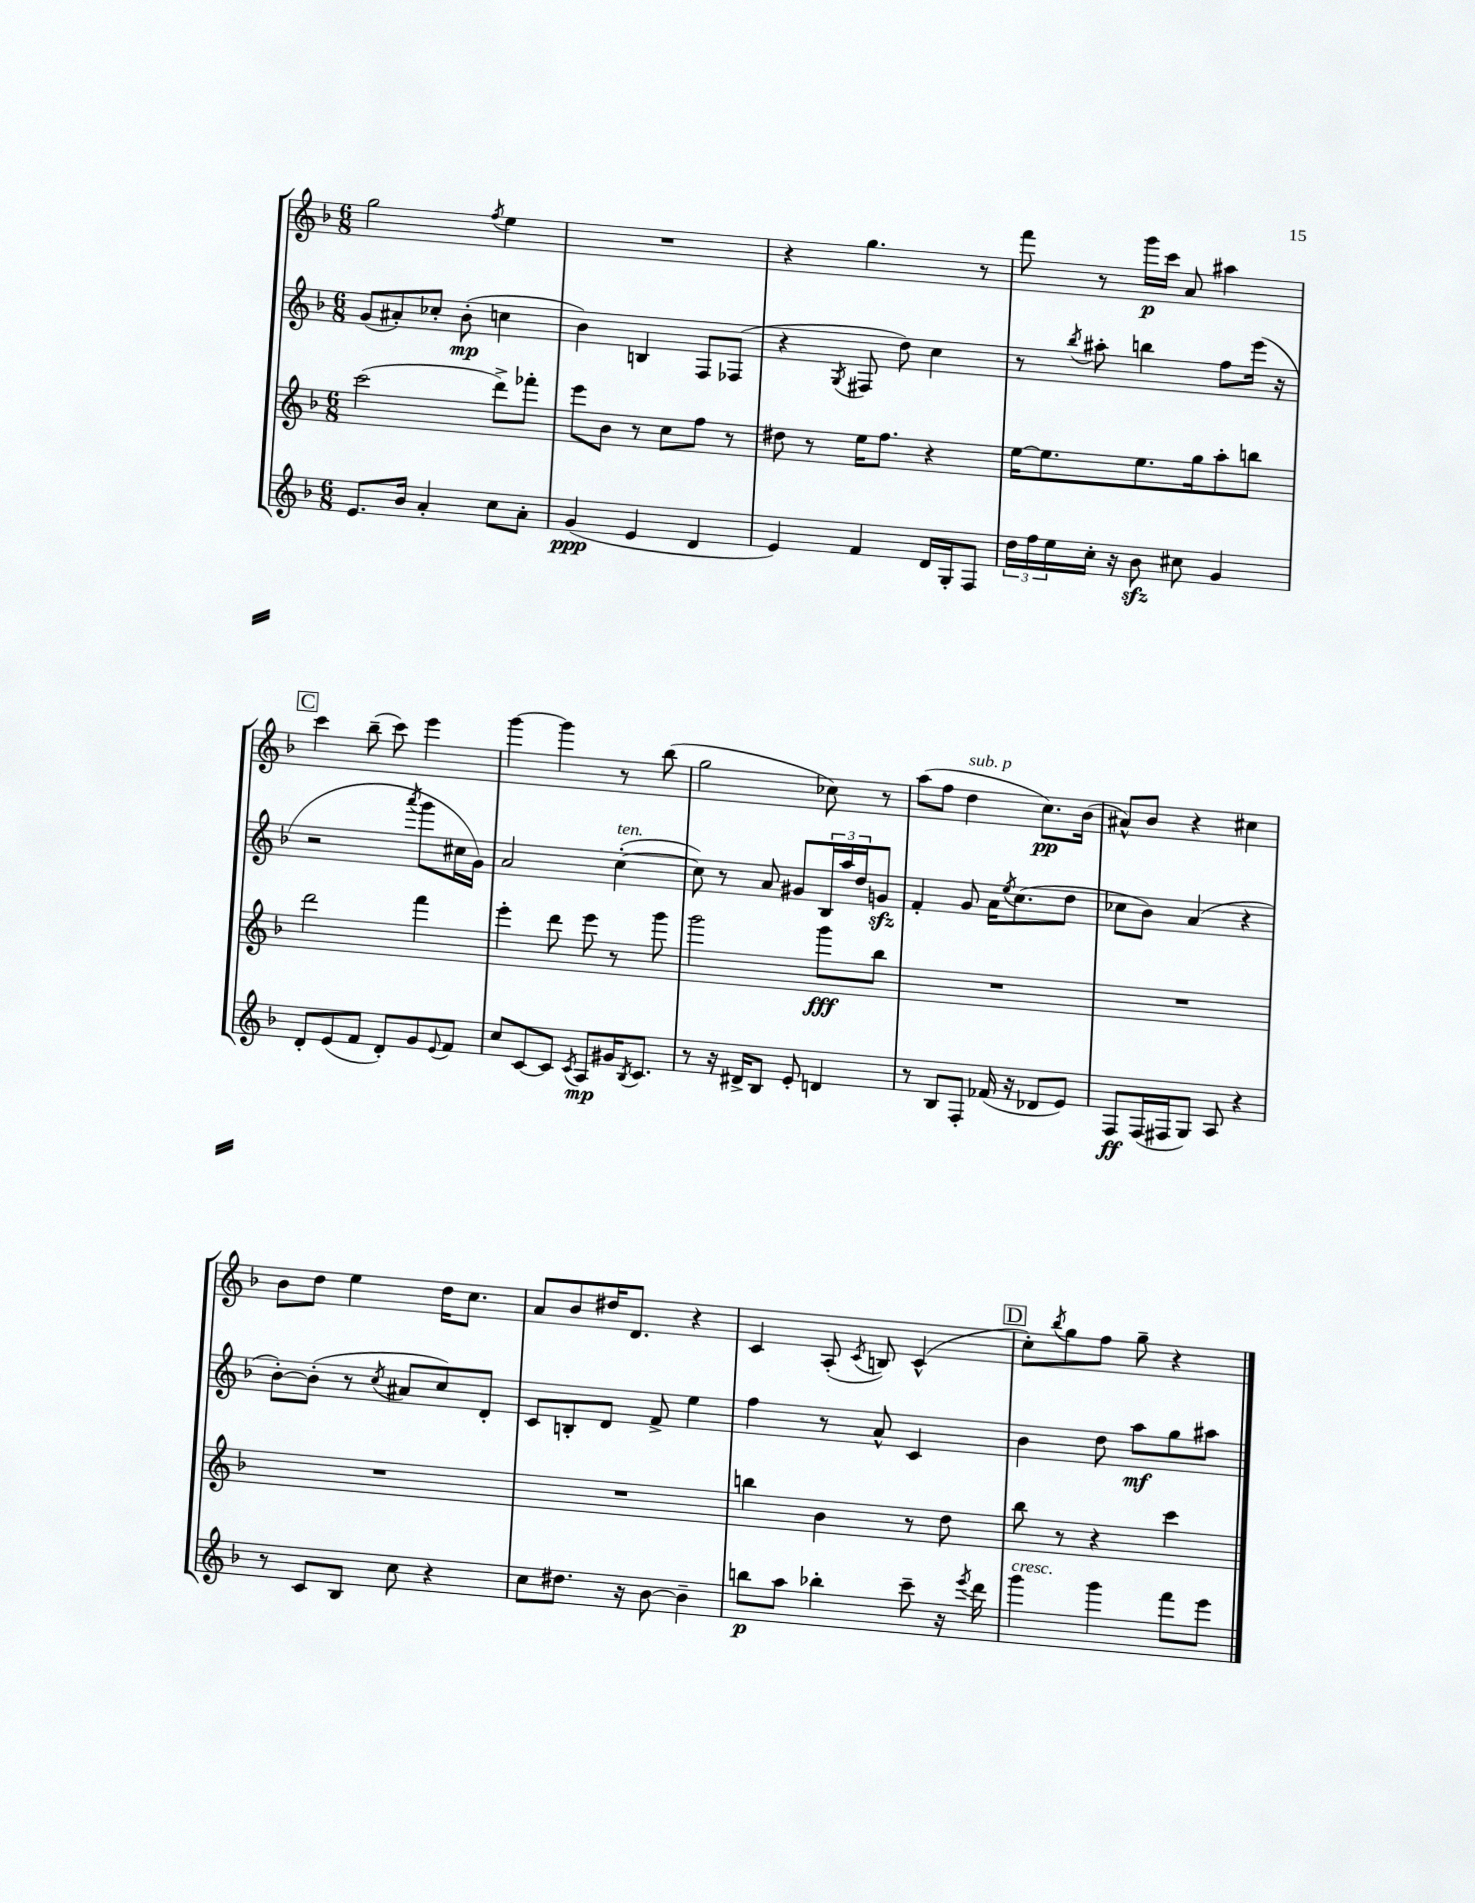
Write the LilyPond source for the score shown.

<<
\new StaffGroup <<
\new Staff = "s0" {
    \clef treble \key f \major \numericTimeSignature \time 6/8
    g''2 \acciaccatura { f''8 } e''4 |
    R2. |
    r4 g''4. r8 |
    f'''8 r8 g'''16\p c'''16 a'8 ais''4 |
    \mark \markup { \box "C" } c'''4 bes''8--( c'''8) e'''4 |
    g'''4~ g'''4 r8 bes''8( |
    g''2 ces''8) r8 |
    a''8( f''8 d''4^\markup { \italic "sub. p" } c''8.\pp) bes'16( |
    ais'8-^) bes'8 r4 cis''4 |
    bes'8 d''8 e''4 d''16 c''8. |
    a'8 bes'8 dis''16 d'8. r4 |
    c'4 a8-.( \acciaccatura { c'8 } b8) c'4-^( |
    \mark \markup { \box "D" } c''8-.) \acciaccatura { bes''8 } g''8 f''8 g''8-- r4 \bar "|." |
}
\new Staff = "s1" {
    \clef treble \key f \major \numericTimeSignature \time 6/8
    g'8( ais'8-.) ces''8-. bes'8-.\mp( c''4 |
    bes'4) b4 f8 fes8( |
    r4 \acciaccatura { g8 } fis8 d''8) c''4 |
    r8 \acciaccatura { bes''8 } ais''8-. b''4 f''8 e'''16( r16 |
    \mark \markup { \box "C" } r2 \acciaccatura { a'''8 } g'''8 cis''16 g'16) |
    a'2 c''4~-.^\markup { \italic "ten." }( |
    c''8) r8 a'8 gis'8 \tuplet 3/2 { bes16 a''16 d''16 } g'8\sfz |
    f'4-. g'8 a'16 \acciaccatura { e''8 } c''8.( d''8 |
    ces''8 bes'8) a'4( r4 |
    bes'8~-.) bes'8-.( r8 \acciaccatura { c''8 } ais'8 c''8) d'8-. |
    c'8 b8-. d'8 f'8-> e''4 |
    f''4 r8 a'8-^ c'4 |
    \mark \markup { \box "D" } bes'4 d''8 a''8\mf g''8 ais''8 \bar "|." |
}
\new Staff = "s2" {
    \clef treble \key f \major \numericTimeSignature \time 6/8
    c'''2( d'''8->) fes'''8-. |
    e'''8 bes'8 r8 c''8 f''8 r8 |
    dis''8 r8 e''16 f''8. r4 |
    e''16~ e''8. e''8. g''16 a''8-. b''8 |
    \mark \markup { \box "C" } d'''2 f'''4 |
    e'''4-. d'''8 e'''8 r8 g'''8 |
    g'''2 g'''8\fff bes''8 |
    R2. |
    R2. |
    R2. |
    R2. |
    b''4 bes'4 r8 d''8 |
    \mark \markup { \box "D" } bes''8 r8 r4 c'''4 \bar "|." |
}
\new Staff = "s3" {
    \clef treble \key f \major \numericTimeSignature \time 6/8
    e'8. bes'16 a'4-. c''8 a'8-. |
    g'4\ppp( e'4 d'4 |
    e'4) f'4 d'16 g16-. f8 |
    \tuplet 3/2 { d''16 f''16 e''16 } c''16-. r16 bes'8\sfz cis''8 g'4 |
    \mark \markup { \box "C" } d'8-. e'8( f'8 d'8-.) g'8 \appoggiatura { e'8 } f'8 |
    c''8 c'8~ c'8 \acciaccatura { c'8 } a8\mp gis'16 \acciaccatura { bes8 } c'8. |
    r8 r16 dis'16-> bes8 e'8-. d'4 |
    r8 bes8 f8-. fes'16( r16 des'8 e'8) |
    f8\ff f16( fis16 g8) a8 r4 |
    r8 c'8 bes8 c''8 r4 |
    c''8 dis''8. r16 bes'8~ bes'4-- |
    b''8\p a''8 bes''4-. c'''8-- r16 \acciaccatura { e'''8 } d'''16 |
    \mark \markup { \box "D" } g'''4^\markup { \italic "cresc." } g'''4 f'''8 e'''8 \bar "|." |
}
>>
>>
\layout { \context { \Score \remove "Bar_number_engraver" } }
